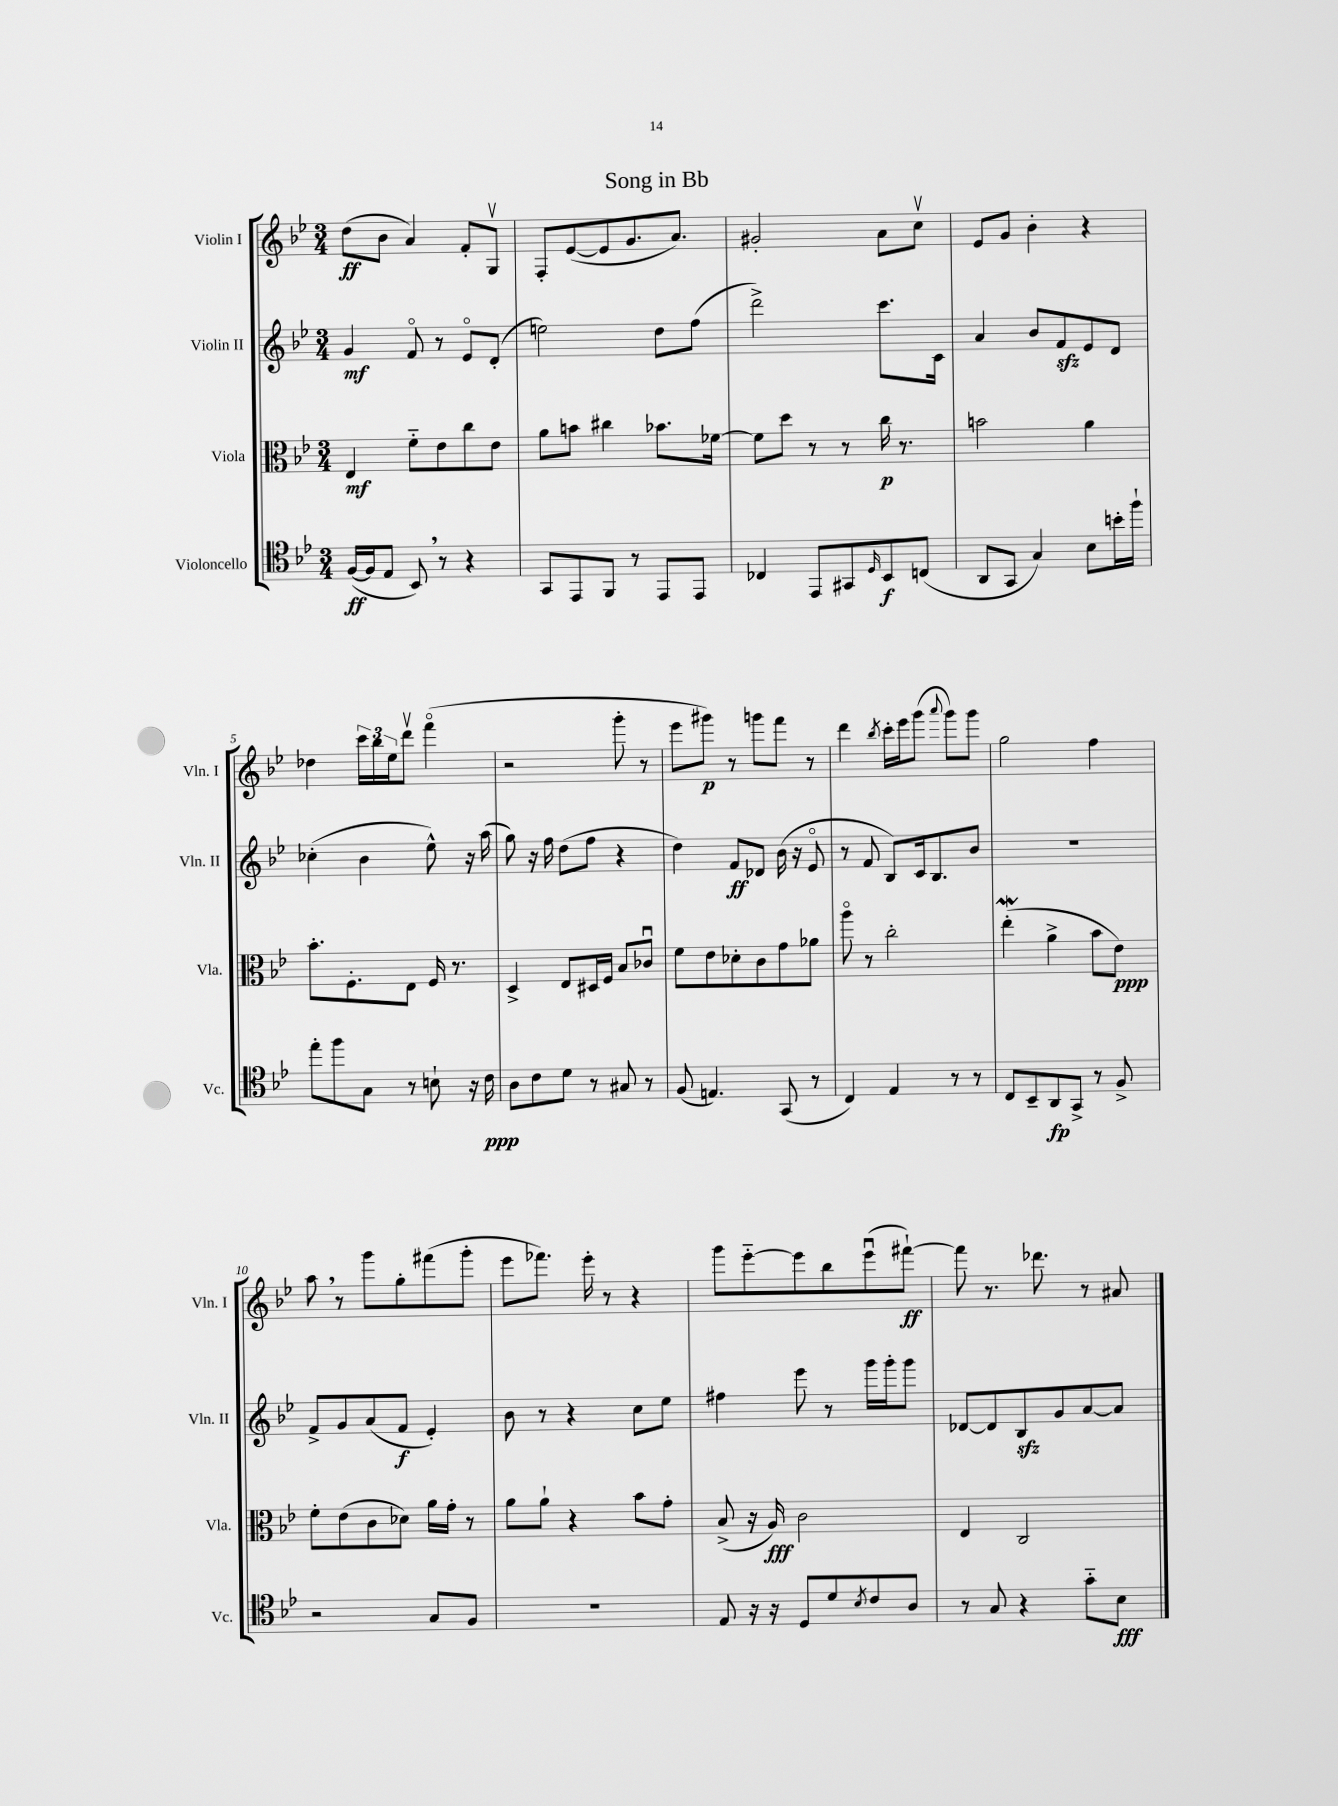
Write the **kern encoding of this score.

**kern	**dynam	**kern	**dynam	**kern	**dynam	**kern	**dynam
*part4	*part4	*part3	*part3	*part2	*part2	*part1	*part1
*staff4	*staff4	*staff3	*staff3	*staff2	*staff2	*staff1	*staff1
*I"Violoncello	*	*I"Viola	*	*I"Violin II	*	*I"Violin I	*
*I'Vc.	*	*I'Vla.	*	*I'Vln. II	*	*I'Vln. I	*
*clefC4	*	*clefC3	*	*clefG2	*	*clefG2	*
*k[b-e-]	*	*k[b-e-]	*	*k[b-e-]	*	*k[b-e-]	*
*M3/4	*	*M3/4	*	*M3/4	*	*M3/4	*
=1	=1	=1	=1	=1	=1	=1	=1
([16F/LL	ff	4E-/	mf	4g/	mf	(8dd\L	ff
16F/J]	.	.	.	.	.	.	.
8E-/J	.	.	.	.	.	8b-\J	.
8BB-,/)	.	8f\L	.	8f/	.	4a/)	.
8r	.	8e-\	.	8r	.	.	.
4r	.	8cc\	.	8e-/L	.	8f'/L	.
.	.	8e-\J	.	(8d'/J	.	8Gv/J	.
=2	=2	=2	=2	=2	=2	=2	=2
8GG/L	.	8a\L	.	2een\)	.	8F'/L	.
8EE-/	.	8bn\J	.	.	.	([8e-/	.
8FF/J	.	4cc#X\	.	.	.	8e-/]	.
8r	.	.	.	.	.	8.g/	.
8EE-/L	.	8.b-X\L	.	8dd\L	.	.	.
.	.	.	.	.	.	8.a/J)	.
8EE-/J	.	.	.	(8ff\J	.	.	.
.	.	[16f-X\Jk	.	.	.	.	.
=3	=3	=3	=3	=3	=3	=3	=3
4C-X/	.	8f-\L]	.	2ddd^\)	.	2g#X'/	.
.	.	8dd\J	.	.	.	.	.
8EE-/L	.	8r	.	.	.	.	.
8GG#X/	.	8r	.	.	.	.	.
16qqD/	.	.	.	.	.	.	.
8BB-/	f	16cc\	p	8.ccc\L	.	8a\L	.
.	.	8.r	.	.	.	.	.
(8Cn/J	.	.	.	.	.	8ccv\J	.
.	.	.	.	16c\Jk	.	.	.
=4	=4	=4	=4	=4	=4	=4	=4
8AA/L	.	2bn\	.	4a/	.	8e-/L	.
8GG/J	.	.	.	.	.	8g/J	.
4G/)	.	.	.	8b-/L	.	4b-'\	.
.	.	.	.	8fzz/	.	.	.
8B-\L	.	4a\	.	8e-/	.	4r	.
16bn'\L	.	.	.	8d/J	.	.	.
16ff`\JJ	.	.	.	.	.	.	.
!!LO:LB:g=z
=5	=5	=5	=5	=5	=5	=5	=5
8ee-'\L	.	8.b-'\L	.	(4cc-X'\	.	4dd-X\	.
8ff\	.	.	.	.	.	.	.
.	.	8.F'\	.	.	.	.	.
8G\J	.	.	.	4b-\	.	24ccc\LL	.
.	.	.	.	.	.	24bb-\	.
.	.	.	.	.	.	24ee-\J	.
8r	.	8E-\J	.	.	.	8dddv\J	.
8Bn`\	.	16F/	.	8ee-^^\)	.	(4fff\	.
.	.	8.r	.	.	.	.	.
16r	.	.	.	16r	.	.	.
16c\	ppp	.	.	(16aa\	.	.	.
=6	=6	=6	=6	=6	=6	=6	=6
8A\L	.	4D^/	.	8gg\)	.	2r	.
8c\	.	.	.	16r	.	.	.
.	.	.	.	16ff\	.	.	.
8d\J	.	8E-/L	.	(8dd\L	.	.	.
8r	.	16D#X/L	.	8ff\J	.	.	.
.	.	16F/JJ	.	.	.	.	.
8G#X/	.	8B-/L	.	4r	.	8ggg'\	.
8r	.	8c-Xu/J	.	.	.	8r	.
=7	=7	=7	=7	=7	=7	=7	=7
(8F/	.	8f\L	.	4dd\)	.	8eee-\L	.
4.En/)	.	8e-\	.	.	.	8ggg#X\J)	p
.	.	8d-X'\	.	8f/L	ff	8r	.
.	.	8c\	.	8d-X/J	.	8gggn\L	.
(8GG/	.	8g\	.	(16b-\	.	8fff\J	.
.	.	.	.	16r	.	.	.
8r	.	8a-X\J	.	8e-/	.	8r	.
=8	=8	=8	=8	=8	=8	=8	=8
4C/)	.	8aa\	.	8r	.	4ddd\	.
.	.	8r	.	8f/	.	.	.
.	.	.	.	.	.	8qbb-/	.
4E-/	.	2cc'\	.	8B-/L)	.	16ccc'\LL	.
.	.	.	.	.	.	16eee-\J	.
.	.	.	.	16c/k	.	(8ggg\J	.
.	.	.	.	8.B-/	.	.	.
.	.	.	.	.	.	8qqaaa/	.
8r	.	.	.	.	.	8ggg\L)	.
8r	.	.	.	8b-/J	.	8ggg\J	.
=9	=9	=9	=9	=9	=9	=9	=9
8C/L	.	(4ee-w'\	.	2.r	.	2gg\	.
8BB-~/	.	.	.	.	.	.	.
8AA/	fp	4a^\	.	.	.	.	.
8GG^/J	.	.	.	.	.	.	.
8r	.	8b-\L	.	.	.	4ff\	.
8F^/	.	8e-\J)	ppp	.	.	.	.
!!LO:LB:g=z
=10	=10	=10	=10	=10	=10	=10	=10
2r	.	8f'\L	.	8f^/L	.	8aa,\	.
.	.	(8e-\	.	8g/	.	8r	.
.	.	8c\	.	(8a/	.	8ggg\L	.
.	.	8d-X\J)	.	8f/J	f	8gg'\	.
8G/L	.	16a\LL	.	4e-'/)	.	(8fff#X\	.
.	.	16g'\JJ	.	.	.	.	.
8F/J	.	8r	.	.	.	8ggg'\J	.
=11	=11	=11	=11	=11	=11	=11	=11
2.r	.	8a\L	.	8b-\	.	8eee-\L	.
.	.	8a`\J	.	8r	.	8.fff-X\J)	.
.	.	4r	.	4r	.	.	.
.	.	.	.	.	.	16eee-'\	.
.	.	.	.	.	.	8r	.
.	.	8b-\L	.	8cc\L	.	4r	.
.	.	8g'\J	.	8ee-\J	.	.	.
=12	=12	=12	=12	=12	=12	=12	=12
8E-/	.	(8B-^/	.	4ff#X\	.	8ggg\L	.
16r	.	16r	.	.	.	[8eee-\	.
16r	.	16A/)	fff	.	.	.	.
8D/L	.	2c\	.	8eee-\	.	8eee-\]	.
8d/	.	.	.	8r	.	8bb-\	.
8qB-/	.	.	.	.	.	.	.
8c/	.	.	.	16ggg\LL	.	(8eee-u\	.
.	.	.	.	16ggg'\J	.	.	.
8A/J	.	.	.	8ggg\J	.	[8fff#X`\J)	ff
=13	=13	=13	=13	=13	=13	=13	=13
8r	.	4E-/	.	[8d-X/L	.	8fff#\]	.
8G/	.	.	.	8d-/]	.	8.r	.
4r	.	2C/	.	8B-zz/	.	.	.
.	.	.	.	.	.	8.ddd-X\	.
.	.	.	.	8g/	.	.	.
8g\L	.	.	.	[8a/	.	8r	.
8B-\J	fff	.	.	8a/J]	.	8a#X/	.
==	==	==	==	==	==	==	==
*-	*-	*-	*-	*-	*-	*-	*-
